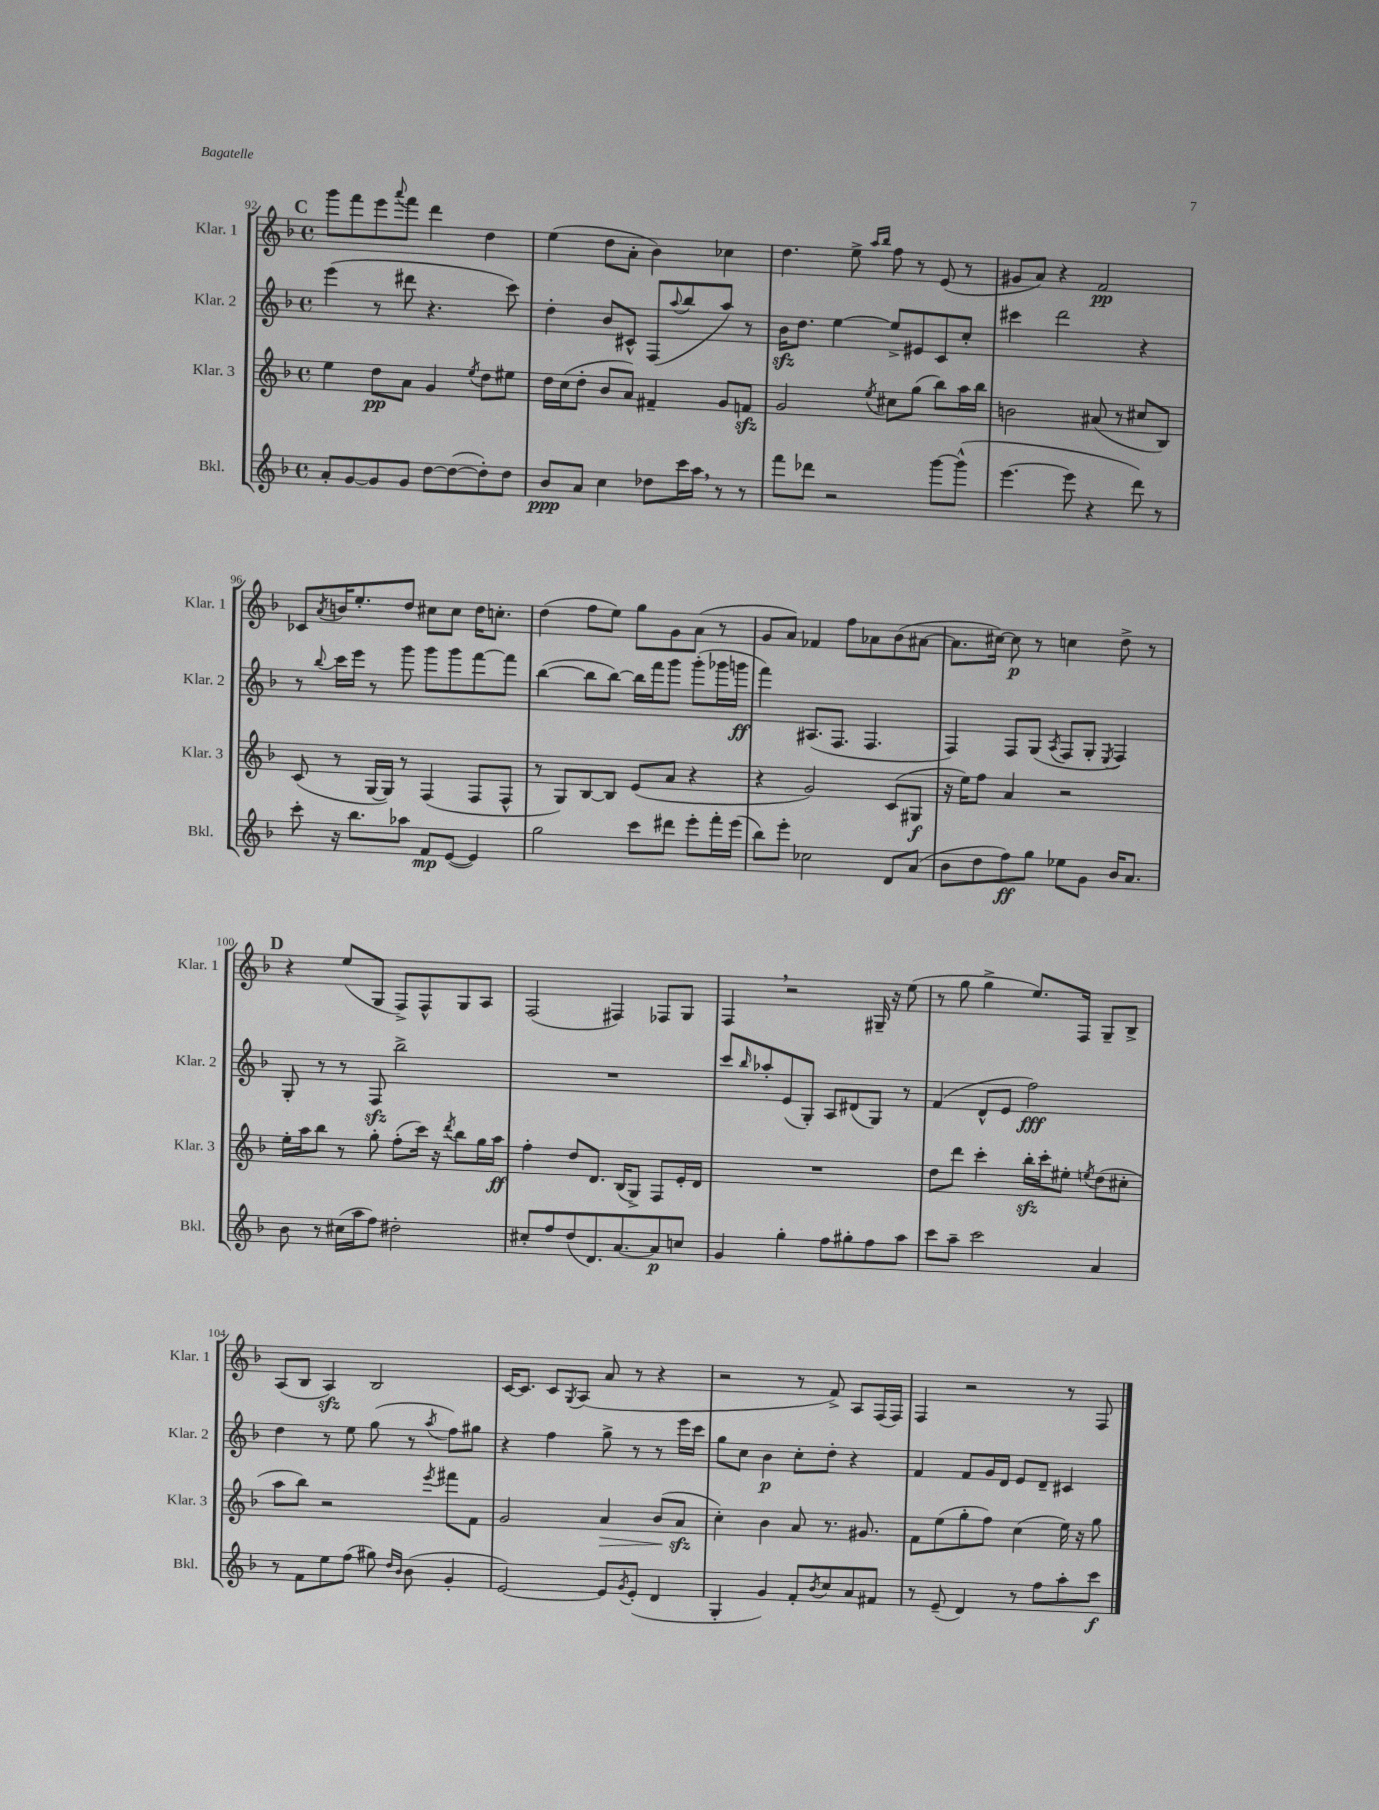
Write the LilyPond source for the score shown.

<<
\new StaffGroup <<
\new Staff = "s0" \with { instrumentName = "Klar. 1" shortInstrumentName = "Klar. 1" } {
    \clef treble \key f \major \defaultTimeSignature \time 4/4
    \mark \markup { \bold "C" } g'''8 f'''8 e'''8 \appoggiatura { a'''8 } f'''8 d'''4 d''4 |
    e''4( d''8 a'8-. bes'4) ces''4 |
    d''4. e''8-> \grace { a''16 bes''16 } f''8 r8 e'8( r8 |
    gis'8 a'8) r4 f'2\pp |
    ces'8 \acciaccatura { a'8 } b'16 e''8.-. d''8 cis''8 cis''8 d''16 c''8.-. |
    d''4( f''8 e''8) g''8 g'8 a'8( r8 |
    g'8 a'8) fes'4 f''8 aes'8 bes'8( ais'8~ |
    ais'8. cis''16~) cis''8\p r8 c''4 d''8-> r8 |
    \mark \markup { \bold "D" } r4 e''8( g8 f8->) f8-^ g8 a8 |
    f2( fis4) fes8 g8 |
    f4 \breathe r2 gis16-- r16 e''8( |
    r8 g''8 g''4-> e''8.) f16 g8-- bes8-> |
    a8( bes8 a4\sfz) bes2 |
    c'16~ c'8. c'8 \acciaccatura { g8 } a8( a'8 r8 r4 |
    r2 r8 f'8->) a8 f16( f16) |
    f4 r2 r8 f8 \bar "|." |
}
\new Staff = "s1" \with { instrumentName = "Klar. 2" shortInstrumentName = "Klar. 2" } {
    \clef treble \key f \major \defaultTimeSignature \time 4/4
    \mark \markup { \bold "C" } e'''4( r8 dis'''8 r4. c'''8) |
    d''4-. bes'8 cis'8-^ f8( \appoggiatura { a''8 } bes''8 a''8) r8 |
    bes'16\sfz d''8. e''4~ e''8-> eis'8 c'8 c''8-. |
    cis'''4 d'''2 r4 |
    r8 \appoggiatura { bes''8 } c'''16 e'''16 r8 g'''8 g'''8 g'''8 f'''8~ f'''8 |
    bes''4~( bes''8 bes''8~) bes''16 f'''16 g'''8 g'''8-.( ges'''16 g'''16\ff |
    f'''4) ais8.( f8. f4. |
    f4) f8 g8( \acciaccatura { a8 } f8 g8-. \acciaccatura { e8 } f4) |
    \mark \markup { \bold "D" } g8-. r8 r8 f8\sfz bes''2-> |
    R1 |
    c'''8 \grace { bes''16 } aes''8-. e'8( g8-.) a8 dis'8( g8) r8 |
    f'4( d'8-^ e'8 f''2\fff) |
    d''4 r8 e''8 g''8( r8 \acciaccatura { a''8 } f''8) gis''8 |
    r4 f''4 g''8-> r8 r8 e'''16 c'''16 |
    g''8 c''8 bes'4\p c''8-. d''8-. r4 |
    f'4 f'8 g'16 d'16 e'8 d'8-- cis'4 \bar "|." |
}
\new Staff = "s2" \with { instrumentName = "Klar. 3" shortInstrumentName = "Klar. 3" } {
    \clef treble \key f \major \defaultTimeSignature \time 4/4
    \mark \markup { \bold "C" } e''4 d''8\pp a'8 g'4 \acciaccatura { e''8 } d''8 eis''8 |
    d''16 c''16( d''8-. bes'8 a'8) fis'4-- g'8 f'8\sfz |
    g'2 \acciaccatura { e''8 } cis''8 g''8( bes''8) a''16 bes''16 |
    b'2 ais'8( r8 cis''8 bes8) |
    c'8( r8 g16~ g16) r8 f4( f8 f8-^ |
    r8 g8) bes8~ bes8 e'8( a'8 r4 |
    r4 g'2) c'8( gis8\f |
    r16 e''16) f''8 a'4 r2 |
    \mark \markup { \bold "D" } e''16-. a''16 bes''8 r8 g''8-. f''8-.( c'''16) r16 \acciaccatura { d'''8 } bes''8 g''16 a''16\ff |
    f''4-. d''8 d'8. bes16( g8->) f8 e'16-. d'16 |
    R1 |
    d''8 d'''8 c'''4-. bes''16-.\sfz c'''16-. eis''8-. \acciaccatura { e''8 } d''8( cis''8-. |
    a''8 bes''8) r2 \acciaccatura { e'''8 } fis'''8 f'8 |
    g'2 a'4\> bes'8( a'8\sfz\! |
    c''4-.) bes'4 a'8 r8. gis'8. |
    f'8 e''8( g''8-. f''8) c''4( e''16) r16 g''8 \bar "|." |
}
\new Staff = "s3" \with { instrumentName = "Bkl." shortInstrumentName = "Bkl." } {
    \clef treble \key f \major \defaultTimeSignature \time 4/4
    \mark \markup { \bold "C" } a'8-. g'8~ g'8 g'8 d''8~ d''8~( d''8-.) d''8 |
    bes'8\ppp a'8 c''4 des''8 c'''16 a''16 \breathe r8 r8 |
    f'''8 des'''8 r2 g'''8~ g'''8-^( |
    e'''4.~ e'''8 r4 d'''8) r8 |
    c'''8-. r16 bes''8. aes''8 f'8\mp e'8~( e'4) |
    g''2 c'''8 dis'''8 e'''8-. f'''16-. e'''16( |
    bes''8) e'''8-. ces''2 d'8 a'8( |
    bes'8 d''8 f''8\ff) g''8 ees''8 g'8 bes'16 a'8. |
    \mark \markup { \bold "D" } bes'8 r8 cis''16( a''16 f''8) dis''2-. |
    cis''8-. f''8 d''8( d'8.) a'8.~ a'8\p c''8 |
    g'4 g''4-. f''8 gis''8-. f''8 a''8 |
    c'''8 a''8-- c'''2 a'4 |
    r8 f'8 e''8 f''8( gis''8) \grace { d''16 bes'16 } bes'8( g'4-. |
    e'2~) e'8 \acciaccatura { g'8 } e'8-.( d'4 |
    g4-. g'4) f'8-. \acciaccatura { bes'8 } c''8 a'8 fis'8 |
    r8 e'8--( d'4) r8 f''8 a''8-. c'''8\f \bar "|." |
}
>>
>>
\layout { \context { \Score currentBarNumber = #92 } }
